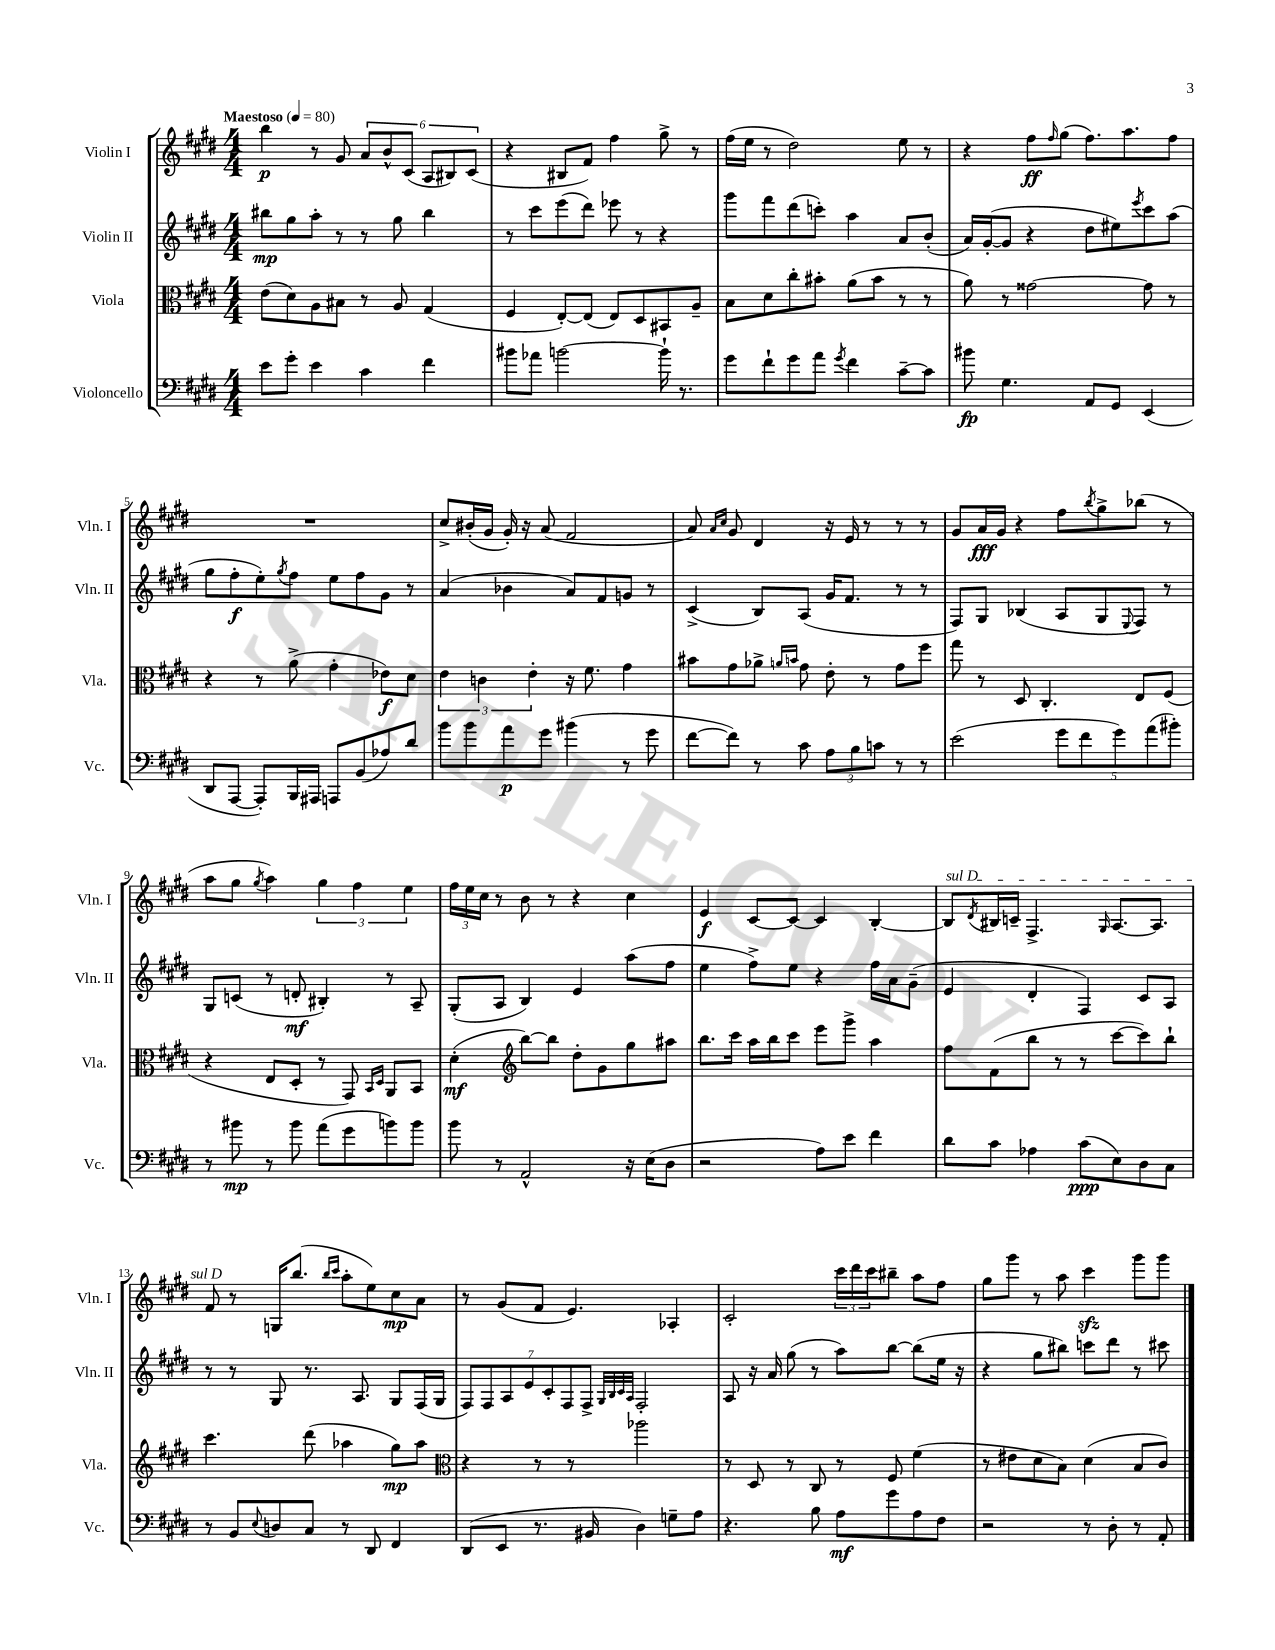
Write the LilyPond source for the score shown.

<<
\new StaffGroup <<
\new Staff = "s0" \with { instrumentName = "Violin I" shortInstrumentName = "Vln. I" } {
    \clef treble \key e \major \numericTimeSignature \time 4/4 \tempo "Maestoso" 4 = 80
    b''4\p r8 gis'8 \tuplet 6/4 { a'8 b'8-^ cis'8( a8 bis8) cis'8( } |
    r4 bis8 fis'8) fis''4 gis''8-> r8 |
    fis''16( e''16 r8 dis''2) e''8 r8 |
    r4 fis''8\ff \grace { fis''16 } gis''8( fis''8.) a''8. fis''8 |
    R1 |
    cis''8-> bis'16-.( gis'16 gis'16-.) r16 a'8( fis'2 |
    a'8) \grace { a'16 cis''16 } gis'8 dis'4 r16 e'16 r8 r8 r8 |
    gis'8 a'16\fff gis'16 r4 fis''8 \acciaccatura { b''8 } gis''8-> bes''8( r8 |
    a''8 gis''8 \acciaccatura { gis''8 } a''4) \tuplet 3/2 { gis''4 fis''4 e''4 } |
    \tuplet 3/2 { fis''16 e''16 cis''16 } r8 b'8 r8 r4 cis''4 |
    e'4\f cis'8~ cis'8~ cis'4 b4~-. |
    \once \override TextSpanner.bound-details.left.text = \markup { \italic "sul D" } b8\startTextSpan \acciaccatura { dis'8 } bis16 c'16-- fis4.-> \grace { gis16 } a8.~ a8. |
    fis'8\stopTextSpan r8 g16 b''8.( \grace { b''16 cis'''16 } a''8-. e''8) cis''8\mp a'8 |
    r8 gis'8( fis'8 e'4.) aes4-. |
    cis'2-. \tuplet 3/2 { cis'''16 dis'''16 cis'''16 } bis''8-- a''8 fis''8 |
    gis''8 gis'''8 r8 a''8 cis'''4\sfz gis'''8 gis'''8 \bar "|." |
}
\new Staff = "s1" \with { instrumentName = "Violin II" shortInstrumentName = "Vln. II" } {
    \clef treble \key e \major \numericTimeSignature \time 4/4
    bis''8\mp gis''8 a''8-. r8 r8 gis''8 bis''4 |
    r8 cis'''8 e'''8( dis'''8) ees'''8 r8 r4 |
    gis'''8 fis'''8 dis'''8( c'''8-.) a''4 a'8 b'8-.( |
    a'16) gis'16~-.( gis'8 r4 dis''8 eis''8) \acciaccatura { e'''8 } cis'''8 a''8( |
    gis''8 fis''8-.\f e''8-.) \acciaccatura { gis''8 } fis''8 e''8 fis''8 gis'8 r8 |
    a'4( bes'4 a'8) fis'8 g'8 r8 |
    cis'4->( b8) a8( gis'16 fis'8. r8 r8 |
    fis8) gis8 bes4( a8 gis8 \appoggiatura { e8 } fis8) r8 |
    gis8 c'8( r8 d'8-.\mf bis4-.) r8 a8-- |
    gis8-.( a8 b4) e'4 a''8( fis''8 |
    e''4 fis''8->) e''8 r4 fis''16 a'16 gis'8--( |
    e'4 dis'4-. fis4) cis'8 a8 |
    r8 r8 gis8 r8. a8. gis8 fis16( gis16 |
    \tuplet 7/4 { fis8) fis8 a8 e'8 cis'8-. fis8 fis8-> } \grace { gis32 b32 cis'32 a32 } fis2-. |
    a8 r16 a'16 gis''8( r8 a''8) b''8~ b''8( e''16 r16 |
    r4 gis''8 bis''8) c'''8 dis'''8 r8 cis'''8 \bar "|." |
}
\new Staff = "s2" \with { instrumentName = "Viola" shortInstrumentName = "Vla." } {
    \clef alto \key e \major \numericTimeSignature \time 4/4
    e'8( dis'8) a8 bis8 r8 a8 gis4( |
    fis4 e8~-.) e8( e8) dis8 bis,8 a8-- |
    b8 dis'8 cis''8-. bis'8-. a'8( bis'8 r8 r8 |
    a'8) r8 gisis'2~ gisis'8 r8 |
    r4 r8 a'8->( gis'4-. ees'8\f) dis'8 |
    \tuplet 3/2 { e'4 c'4 e'4-. } r16 fis'8. gis'4 |
    bis'8 gis'8 aes'8-> \grace { a'16 b'16 } gis'8 e'8-. r8 gis'8 fis''8 |
    gis''8 r8 dis8 cis4.-. e8 fis8( |
    r4 e8 dis8-. r8 gis,8) \grace { b,16 dis16 } a,8 b,8 |
    dis'4-.\mf( \clef treble b''8~) b''8 dis''8-. gis'8 gis''8 ais''8 |
    b''8. cis'''16 a''16 b''16 cis'''8 e'''8 gis'''8-> a''4 |
    fis''8 fis'8( b''8 r8 r8 cis'''8~ cis'''8) b''8-! |
    cis'''4. dis'''8( aes''4 gis''8\mp) aes''8 |
    \clef alto r4 r8 r8 aes''2 |
    r8 dis8 r8 cis8 r8 fis8 fis'4( |
    r8 eis'8 dis'8 b8) dis'4( b8 cis'8) \bar "|." |
}
\new Staff = "s3" \with { instrumentName = "Violoncello" shortInstrumentName = "Vc." } {
    \clef bass \key e \major \numericTimeSignature \time 4/4
    e'8 gis'8-. e'4 cis'4 fis'4 |
    bis'8 aes'8 b'2~ b'16-! r8. |
    gis'8 fis'8-! gis'8 a'8 \acciaccatura { gis'8 } fis'4 cis'8~-- cis'8 |
    bis'8\fp gis4. a,8 gis,8 e,4( |
    dis,8 a,,8~ a,,8-.) b,,16 ais,,16 a,,8 b,8( aes8) dis'8 |
    b'8 b'8 a'8\p gis'8 bis'4( r8 gis'8 |
    fis'8~ fis'8) r8 cis'8 \tuplet 3/2 { a8 b8 c'8 } r8 r8 |
    e'2( \tuplet 5/4 { gis'8 fis'8 gis'8) a'8( bis'8-.) } |
    r8 bis'8\mp r8 bis'8 a'8( gis'8 b'8) b'8 |
    b'8 r8 a,2-^ r16 e16( dis8 |
    r2 a8) e'8 fis'4 |
    dis'8 cis'8 aes4 cis'8\ppp( e8) dis8 cis8 |
    r8 b,8 \appoggiatura { e8 } d8 cis8 r8 dis,8 fis,4 |
    dis,8( e,8 r8. bis,16 dis4) g8-- a8 |
    r4. b8 a8\mf gis'8 a8 fis8 |
    r2 r8 dis8-. r8 a,8-. \bar "|." |
}
>>
>>
